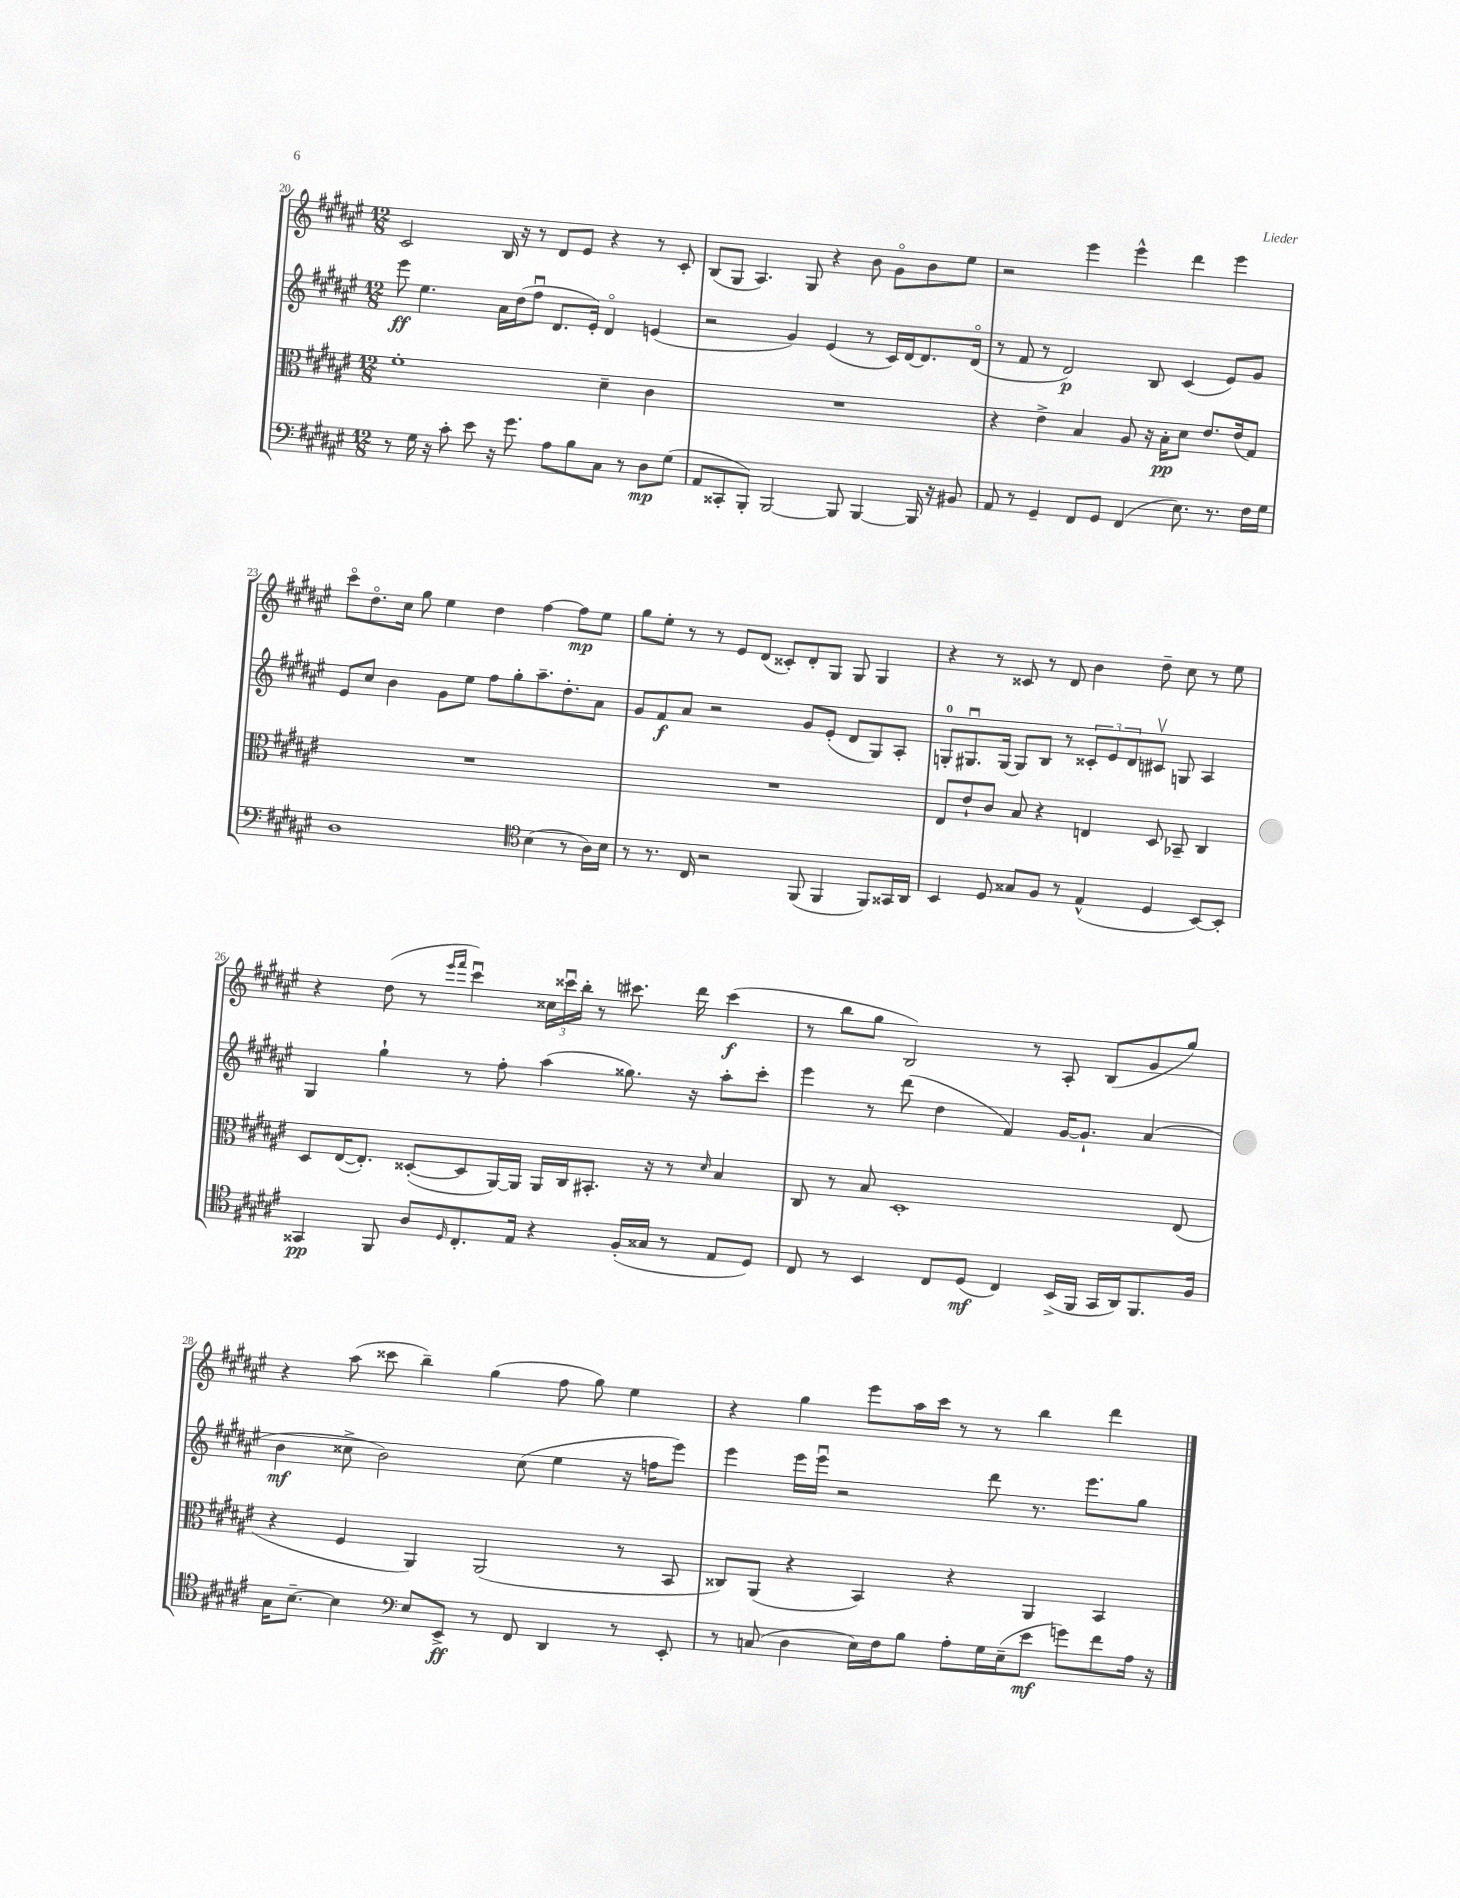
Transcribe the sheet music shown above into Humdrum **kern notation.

**kern	**kern	**kern	**kern
*staff4	*staff3	*staff2	*staff1
*clefF4	*clefC3	*clefG2	*clefG2
*k[f#c#g#d#a#e#]	*k[f#c#g#d#a#e#]	*k[f#c#g#d#a#e#]	*k[f#c#g#d#a#e#]
*M12/8	*M12/8	*M12/8	*M12/8
8r	1f#'	8eee#	2c#
16G#	.	4.ee#	.
16r	.	.	.
8c#'	.	.	.
8e#	.	.	.
16r	.	16a#	16B
8.g#	.	(16dd#	16r
.	.	8ff#u	8r
8A#	.	8.d#	8d#
8B	.	.	8e#
.	.	16e#')	.
8C#	4d#~	4d#o	4r
8r	.	.	.
8D#	4c#	(4e	8r
(8G#	.	.	8c#'
=	=	=	=
8AA#	1.r	2r	(8B
8CC##'	.	.	8G#
8BBB')	.	.	4.A#)
[2BBB	.	.	.
.	.	4g#)	.
.	.	.	8G#
.	.	(4e#	4r
8BBB]	.	.	.
[4BBB	.	8r	8b
.	.	16c#)	8g#o
.	.	[16d#	.
16BBB]	.	8.d#]	8b
16r	.	.	.
8BB#	.	.	8ee#
.	.	(16d#o	.
=	=	=	=
8AA#	4r	8r	2r
8r	.	8f#	.
4GG#~	4e#^	8r	.
.	.	2d#)	.
8FF#	4B	.	4eee#
8GG#	.	.	.
(4FF#	8A#	.	4eee#^^
.	16r	8B	.
.	16B'	.	.
8.E#)	8d#	(4c#	4ddd#
.	8.e#	.	.
8.r	.	.	.
.	.	8e#)	4eee#
.	(16e#	.	.
16F#	8G#)	8g#	.
16G#	.	.	.
=	=	=	=
1D#	1.r	8e#	8ccc#o
.	.	8cc#	8.dd#o
.	.	4b	.
.	.	.	16cc#
.	.	.	8gg#
.	.	8g#	4ee#
.	.	8ee#	.
.	.	8ff#	4dd#
.	.	8gg#'	.
*clefC4	*	*	*
(4B	.	8.aa#~	[4ff#
.	.	8.dd#'	.
8r	.	.	8ff#]
16A#)	.	8a#	8ee#
16B	.	.	.
=	=	=	=
8r	1.r	8g#	8gg#
8.r	.	8f#	8ee#'
.	.	8a#	8r
16C#	.	.	.
2r	.	2r	8r
.	.	.	8e#
.	.	.	(8d#
.	.	.	8c##')
(8FF#	.	8g#	8d#'
4FF#	.	(8e#'	8G#
.	.	8d#	8G#
8FF#)	.	8G#)	4G#
16GG##	.	8A#'	.
16AA#	.	.	.
=	=	=	=
4BB	8E#	8G'	4r
.	8e#`	8.G#u	.
8D#	8c#	.	8r
.	.	[16G#	.
8G##	8B	8G#]	8c##
8F#	4r	8B	8r
8r	.	8r	8d#
(4E#^^	4E	12c##'	4b
.	.	12e#	.
.	.	12d#	.
4D#	8D#	8c#v	8dd#~
.	8BB-~	8G	8cc#
[8BB)	4C#	4A#	8r
8BB']	.	.	8ee#
=	=	=	=
4GG##	8D#	4G#	4r
.	([16E#	.	.
.	8.E#'])	.	.
8FF#	.	4gg#`	(8dd#
8A#	([8D##'	.	8r
.	.	.	16qqeee#
16qqD#	.	.	16qqfff#
8.C#'	8D##]	8r	4ccc#u)
.	[16AA#)	8ff#'	.
16E#	16AA#]	.	.
4r	16AA#	(4aa#	24cc##
.	.	.	24ccc##u
.	16C#	.	.
.	.	.	24bb'
.	8.BB#'	.	8r
(16F#'	.	8.gg##)	8.ccc#
16G##	16r	.	.
8r	8r	.	.
.	.	16r	16ddd#
.	16qqd#	.	.
8E#	4B	8aa#'	(4ccc#
8D#)	.	8ccc#'	.
=	=	=	=
8C#	8C#	4eee#	8r
8r	8r	.	8bb
4BB	8B	8r	8gg#
.	1D#'	(8ddd#	2B)
8C#	.	4dd#	.
(8D#	.	.	.
4C#)	.	4f#)	.
.	.	.	8r
(16BB^	.	[16g#	8A#'
16FF#	.	8.g#`]	.
16GG#	.	.	(8B
16AA#)	.	.	.
8.FF#	.	(4a#	8g#
.	(8E#	.	8gg#)
16F#	.	.	.
=	=	=	=
16G#	4r	4b	4r
[8.B~	.	.	.
4B]	4F#	8cc##^	(8aa#
.	.	2b)	8ccc##
*clefF4	*	*	*
8E#	4AA#)	.	4bb~)
8EE#^	.	.	.
8r	(2AA#	.	(4gg#
8FF#	.	(8cc##	.
4DD#	.	4ee#	8ff#
.	.	.	8gg#)
8r	8r	16r	4ee#
.	.	16ff	.
8EE#'	8BB	8eee#)	.
=	=	=	=
8r	8C##)	4eee#	4r
(8C	(8AA#	.	.
4D#	4r	16eee#	4gg#
.	.	16eee#u	.
.	.	2r	.
16E#)	4BB)	.	8eee#
16F#	.	.	.
8B	.	.	16aa#
.	.	.	16ccc#
8A#'	4r	.	8r
16G#	.	8ddd#	8r
(16E#~	.	.	.
8e#	4AA#	8.r	4bb
8g)	.	.	.
.	.	8.eee#	.
8f#	4BB	.	4ddd#
16A#	.	8gg#	.
16r	.	.	.
==	==	==	==
*-	*-	*-	*-
